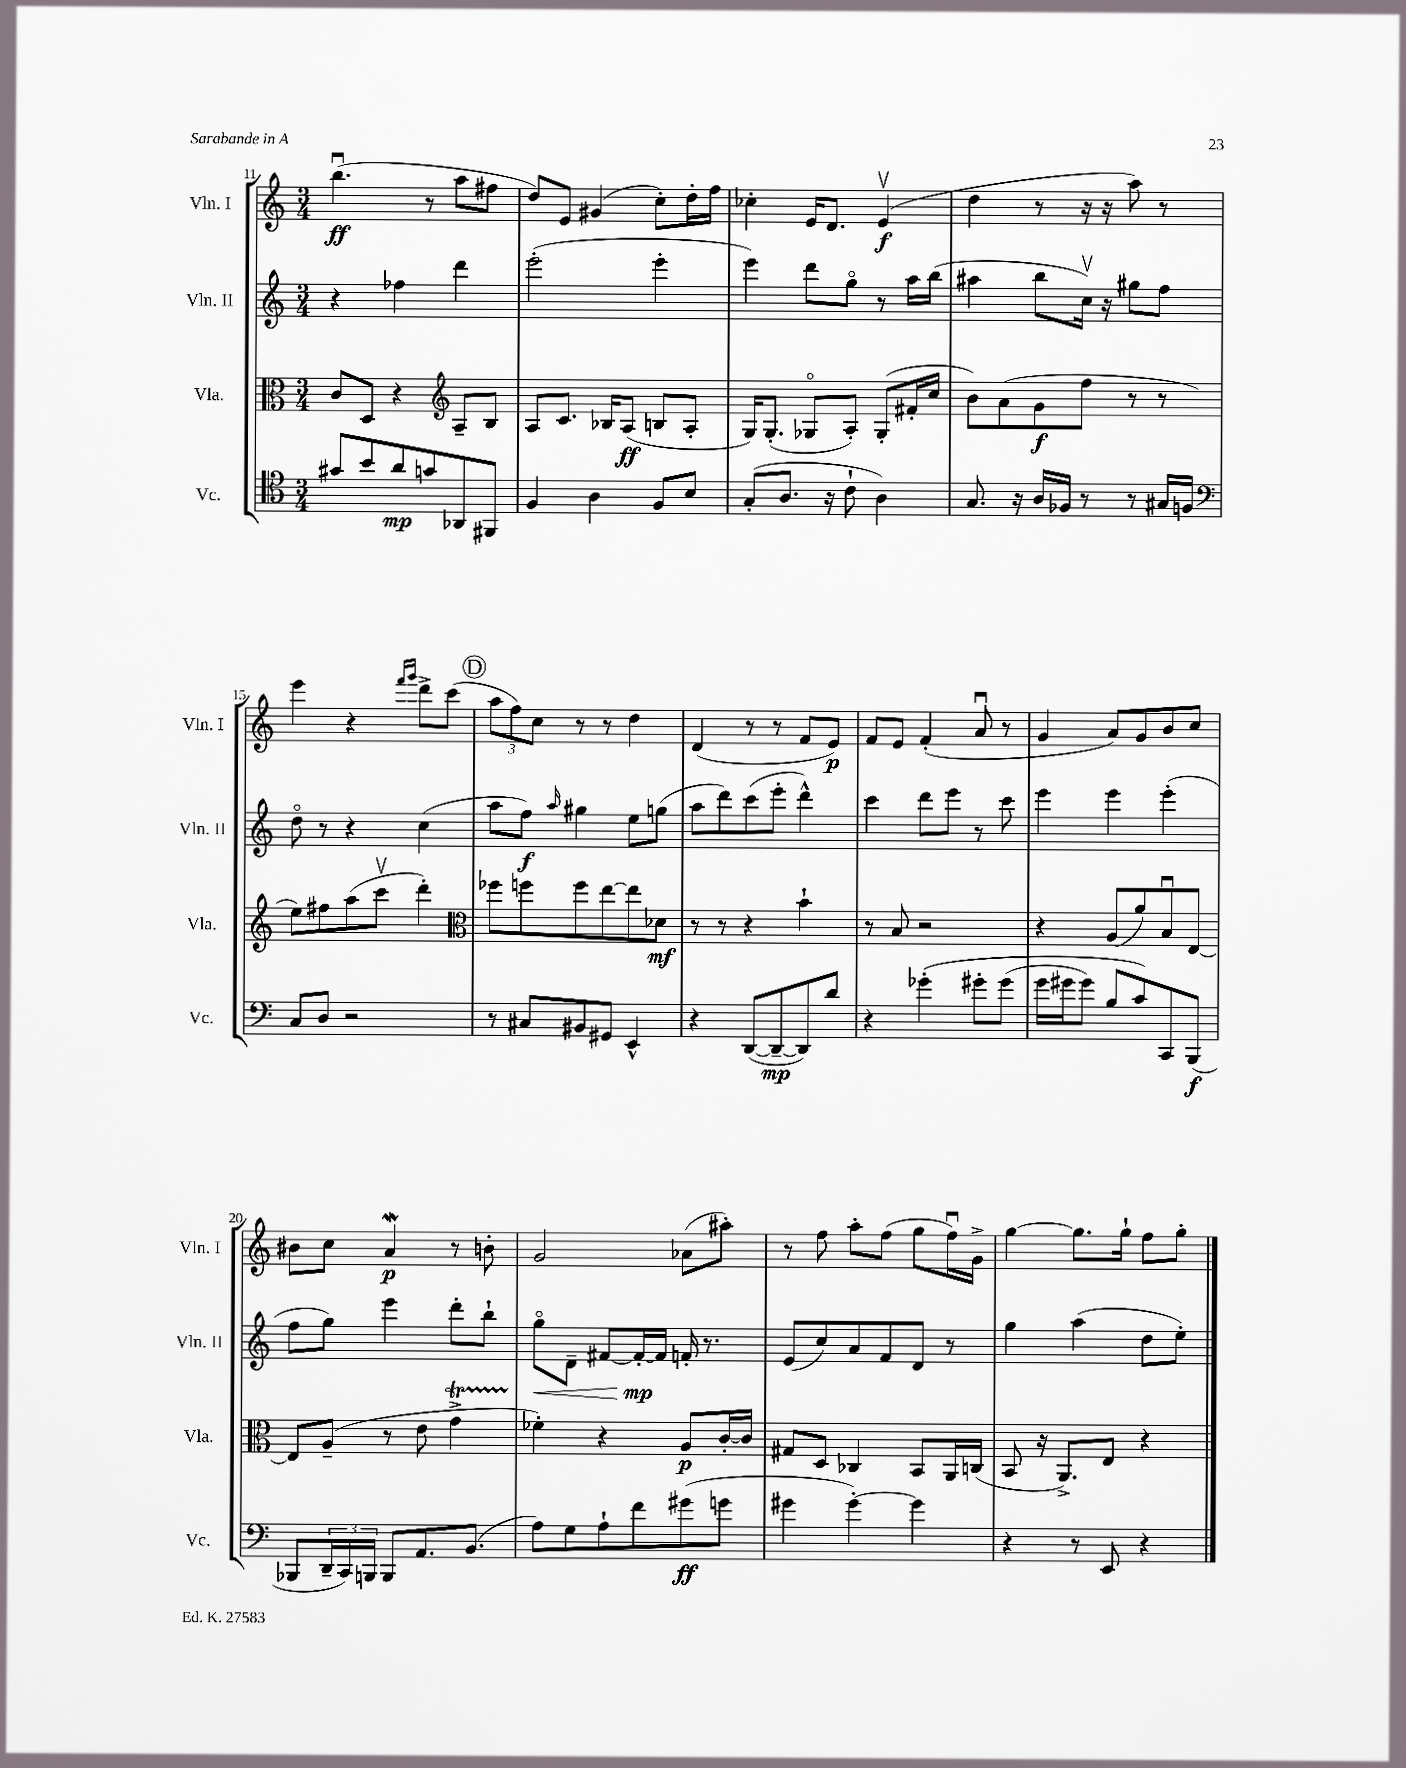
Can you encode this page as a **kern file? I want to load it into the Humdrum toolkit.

**kern	**kern	**kern	**kern
*staff4	*staff3	*staff2	*staff1
*clefC4	*clefC3	*clefG2	*clefG2
*k[]	*k[]	*k[]	*k[]
*M3/4	*M3/4	*M3/4	*M3/4
8g#	8c	4r	(4.bbu
8b	8D	.	.
8a	4r	4ff-	.
8g	.	.	8r
*	*clefG2	*	*
8AA-	8A~	4ddd	8aa
8FF#	8B	.	8ff#
=	=	=	=
4F	8A	(2eee'	8dd)
.	8.c	.	8e
4A	.	.	(4g#
.	16B-	.	.
.	(8A	.	.
8F	8B	4eee'	8cc')
8B	8A'	.	16dd'
.	.	.	16ff
=	=	=	=
(8G'	16G)	4eee)	4cc-'
.	(8.G'	.	.
8.A	.	.	.
.	8G-o	8ddd	16e
16r	.	.	8.d
8c`	8A')	8ggo	.
4A)	(8G-'	8r	(4ev
.	16f#'	16aa	.
.	16cc	(16bb	.
=	=	=	=
8.G	8b)	4aa#	4dd
.	(8a	.	.
16r	.	.	.
16A	8g	8bb	8r
16F-	.	.	.
8r	8ff	16ccv)	16r
.	.	16r	16r
8r	8r	8gg#	8aa)
16G#	8r	8ff	8r
16F	.	.	.
=	=	=	=
*clefF4	*	*	*
8C	8ee)	8ddo	4eee
8D	8ff#	8r	.
2r	(8aa	4r	4r
.	8cccv	.	.
.	.	.	16qqfff
.	.	.	16qqggg
.	4ddd')	(4cc	8ddd^
.	.	.	(8ccc
=	=	=	=
*	*clefC3	*	*
8r	8ff-	8aa	12aa
.	.	.	12ff)
8C#	8ff	8ff)	.
.	.	.	12cc
.	.	16qqaa	.
8BB#	8ff	4gg#	8r
8GG#	[8ee	.	8r
4EE^^	8ee]	8ee	4dd
.	8d-	(8gg	.
=	=	=	=
4r	8r	8aa	(4d
.	8r	8ddd)	.
([8DD	4r	(8ccc	8r
8DD~_	.	8eee'	8r
8DD])	4b`	4ddd^^)	8f
8d	.	.	8e)
=	=	=	=
4r	8r	4ccc	8f
.	8B	.	8e
&(4g-'	2r	8ddd	(4f'
.	.	8eee	.
8g#'	.	8r	8au
(8g#	.	8ccc	8r
=	=	=	=
16g	4r	4eee	4g
16g#	.	.	.
8g#)	.	.	.
8B	(8A	4eee	8a)
8c&)	8a)	.	8g
8CC	8Bu	(4eee'	8b
(8BBB	[8E	.	8cc
=	=	=	=
8BBB-	8E]	8ff	8b#
24DD~	(8A~	8gg)	8cc
24CC)	.	.	.
24BBB	.	.	.
8BBB	8r	4eee	4a
8.AA	8e	.	.
.	4g^	8ddd'	8r
(8.BB	.	.	.
.	.	8bb`	8b'
=	=	=	=
8A)	4f-')	8ggo	2g
8G	.	8d~	.
8A`	4r	[8f#	.
8f	.	16f#'_	.
.	.	16f#]	.
(8g#	8A	16f'	(8a-
.	.	8.r	.
8g	[16c'	.	8aa#')
.	16c]	.	.
=	=	=	=
4g#	8G#	(8e	8r
.	8D	8cc)	8ff
[4g#')	4C-	8a	8aa'
.	.	8f	(8ff
4g#]	8BB	8d	8gg
.	16AA	8r	16ffu)
.	(16C	.	16g^
=	=	=	=
4r	8BB	4gg	[4gg
.	16r	.	.
.	8.AA^)	.	.
8r	.	(4aa	8.gg]
8EE	8E	.	.
.	.	.	16gg`
4r	4r	8dd	8ff
.	.	8ee')	8gg'
==	==	==	==
*-	*-	*-	*-
